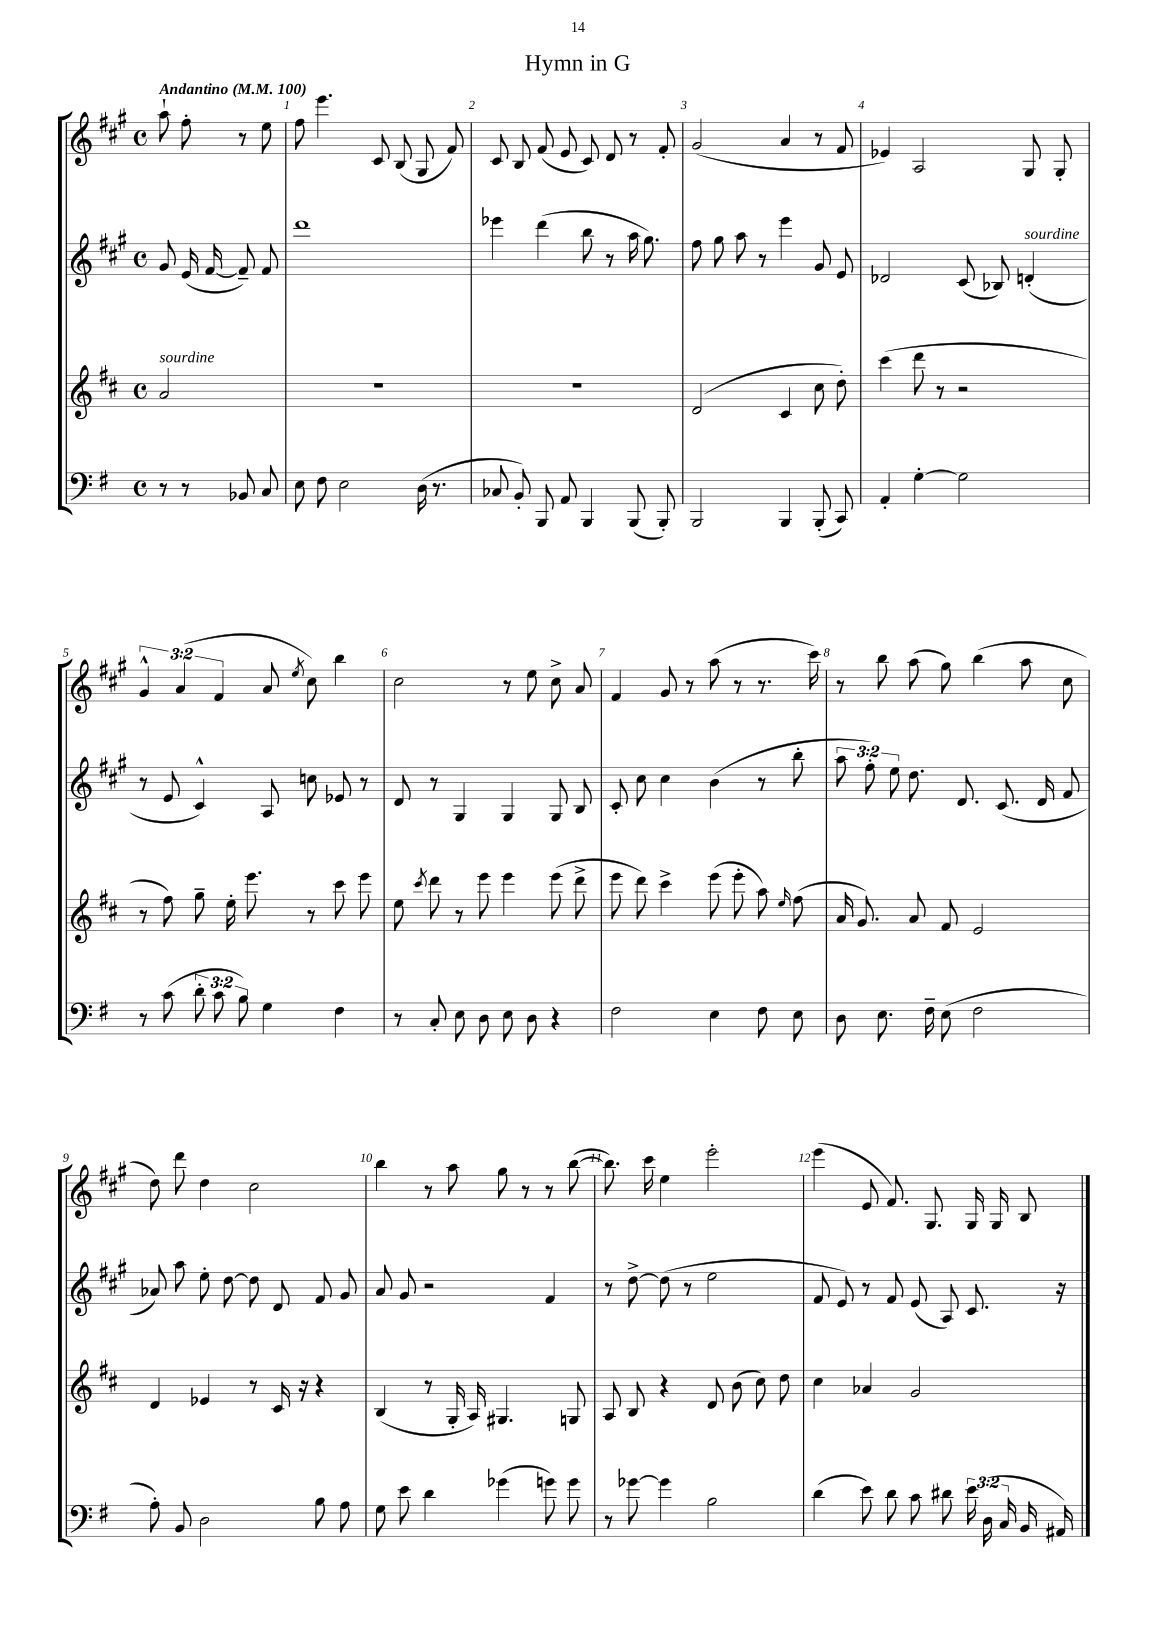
\header { title = "Hymn in G" }
<<
\new StaffGroup <<
\new Staff = "s0" {
    \clef treble \key a \major \defaultTimeSignature \time 4/4 \override Staff.TupletNumber.text = #tuplet-number::calc-fraction-text \partial 2 \tempo "Andantino" 4 = 100
    \autoBeamOff a''8-! fis''8-. r8 e''8 |
    fis''8 e'''4. cis'8 b8( gis8 fis'8) |
    cis'8 b8 fis'8( e'8 cis'8) d'8 r8 fis'8-. |
    gis'2( a'4 r8 fis'8 |
    ees'4) a2 gis8 gis8-. |
    \tuplet 3/2 { gis'4-^ a'4( fis'4 } a'8 \acciaccatura { e''8 } cis''8) b''4 |
    cis''2 r8 e''8 cis''8-> a'8 |
    fis'4 gis'8 r8 a''8( r8 r8. cis'''16) |
    r8 b''8 a''8( gis''8) b''4( a''8 cis''8 |
    d''8) d'''8 d''4 cis''2 |
    b''4 r8 a''8 gis''8 r8 r8 b''8~( |
    b''8.) cis'''16 e''4 e'''2-. |
    e'''4( e'8 fis'8.) gis8. gis16 gis16 b8 \bar "|." |
}
\new Staff = "s1" {
    \clef treble \key a \major \defaultTimeSignature \time 4/4 \override Staff.TupletNumber.text = #tuplet-number::calc-fraction-text \partial 2
    \autoBeamOff gis'8 e'16( fis'16~ fis'8--) fis'8 |
    d'''1 |
    ees'''4 d'''4( b''8 r8 a''16 gis''8.) |
    fis''8 gis''8 a''8 r8 e'''4 gis'8 e'8 |
    des'2 cis'8( bes8) d'4-.^\markup { \italic "sourdine" }( |
    r8 e'8 cis'4-^) a8 c''8 ees'8 r8 |
    d'8 r8 gis4 gis4 gis8 b8 |
    cis'8-. cis''8 cis''4 b'4( r8 b''8-. |
    \tuplet 3/2 { a''8 fis''8-.) e''8 } d''8. d'8. cis'8.( d'16 fis'8 |
    aes'8) a''8 e''8-. d''8~ d''8 d'8 fis'8 gis'8 |
    a'8 gis'8 r2 fis'4 |
    r8 d''8~-> d''8( r8 e''2 |
    fis'8 e'8) r8 fis'8 e'8( a8) cis'8. r16 \bar "|." |
}
\new Staff = "s2" {
    \clef treble \key d \major \defaultTimeSignature \time 4/4 \partial 2
    \autoBeamOff a'2^\markup { \italic "sourdine" } |
    R1 |
    R1 |
    d'2( cis'4 cis''8 d''8-.) |
    cis'''4( d'''8 r8 r2 |
    r8 fis''8) g''8-- e''16-. e'''8. r8 cis'''8 e'''8 |
    e''8 \acciaccatura { cis'''8 } d'''8 r8 e'''8 e'''4 e'''8( d'''8-> |
    e'''8 d'''8) cis'''4-> e'''8( e'''8-. a''8) \grace { e''16 } fis''8( |
    a'16 g'8.) a'8 fis'8 e'2 |
    d'4 ees'4 r8 cis'16 r16 r4 |
    b4( r8 g16-. a16) gis4. g8 |
    a8 b8 r4 d'8 b'8( cis''8) d''8 |
    cis''4 aes'4 g'2 \bar "|." |
}
\new Staff = "s3" {
    \clef bass \key g \major \defaultTimeSignature \time 4/4 \override Staff.TupletNumber.text = #tuplet-number::calc-fraction-text \partial 2
    \autoBeamOff r8 r8 bes,8 c8 |
    e8 fis8 e2 d16( r8. |
    ces8 b,8-.) b,,8 a,8 b,,4 b,,8( b,,8-.) |
    b,,2 b,,4 b,,8-.( c,8) |
    a,4-. g4~-. g2 |
    r8 c'8( \tuplet 3/2 { d'8-. c'8 b8) } g4 fis4 |
    r8 c8-. e8 d8 e8 d8 r4 |
    fis2 e4 fis8 e8 |
    d8 e8. fis16-- e8( fis2 |
    a8-.) b,8 d2 b8 a8 |
    g8 e'8 d'4 ges'4( g'8) g'8 |
    r8 ges'8~ ges'4 b2 |
    d'4( e'8) d'8 c'8 dis'8 \tuplet 3/2 { e'16 d16( c16 } b,16 ais,16) \bar "|." |
}
>>
>>
\layout { \context { \Score \override BarNumber.break-visibility = ##(#f #t #t) barNumberVisibility = #all-bar-numbers-visible } }
